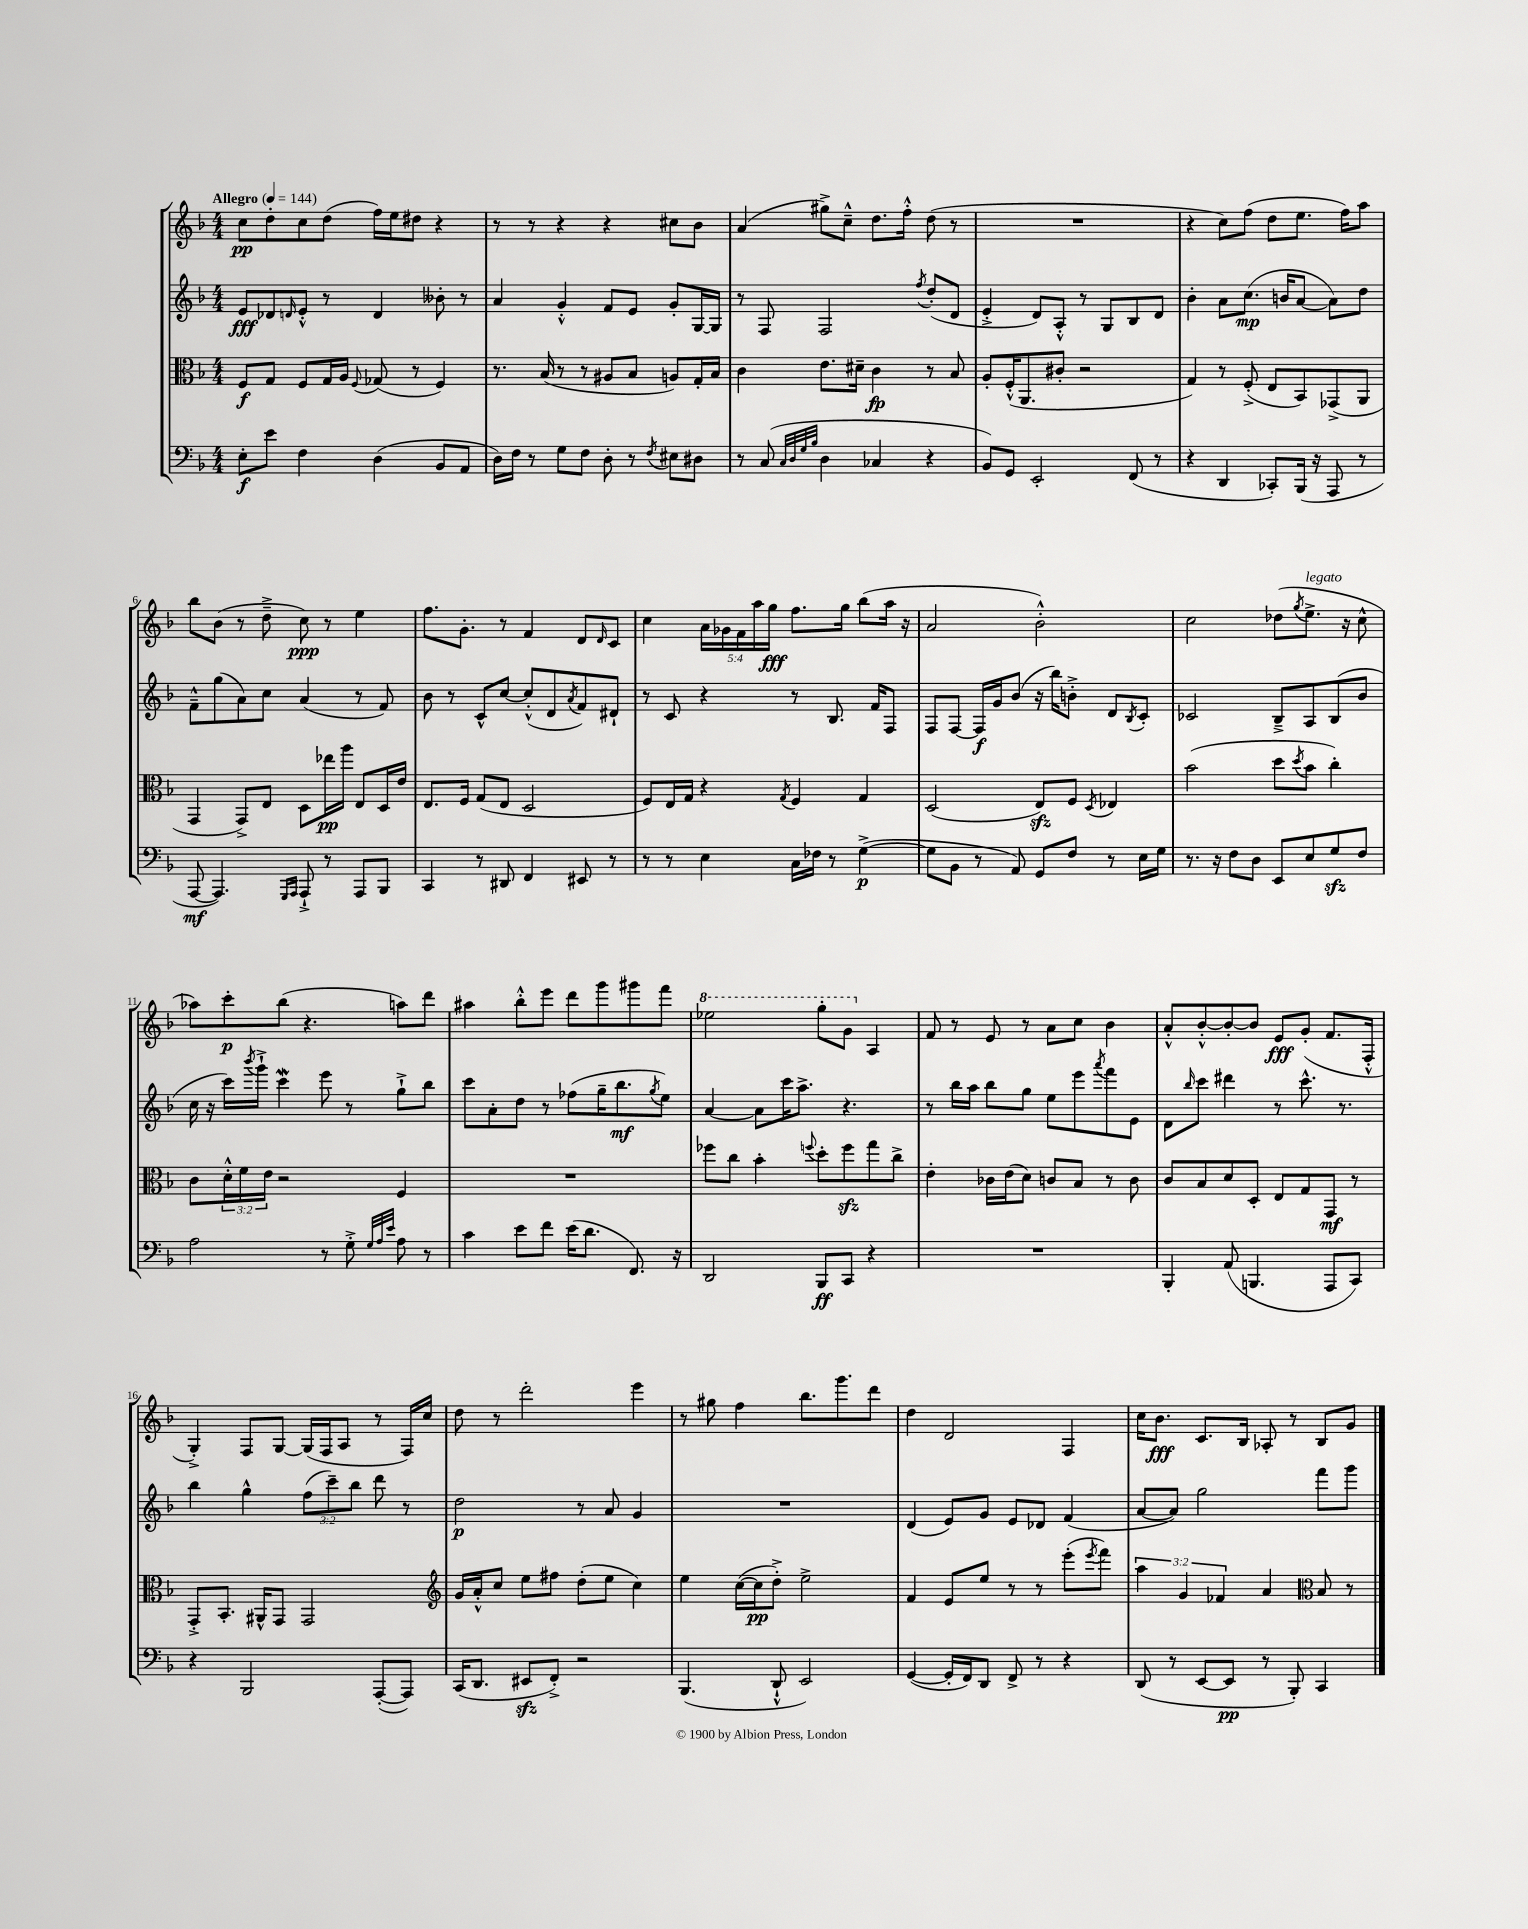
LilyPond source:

<<
\new StaffGroup <<
\new Staff = "s0" {
    \clef treble \key f \major \numericTimeSignature \time 4/4 \override Staff.TupletNumber.text = #tuplet-number::calc-fraction-text \tempo "Allegro" 4 = 144
    c''8\pp d''8-. c''8 d''8( f''16) e''16 dis''8 r4 |
    r8 r8 r4 r4 cis''8 bes'8 |
    a'4( gis''8->) c''8---^ d''8. f''16-.-^ d''8( r8 |
    R1 |
    r4 c''8) f''8( d''8 e''8. f''16) a''8 |
    bes''8 bes'8( r8 d''8---> c''8\ppp) r8 e''4 |
    f''8. g'8.-. r8 f'4 d'8 \grace { d'16 } c'8 |
    c''4 \tuplet 5/4 { a'16 ges'16 f'16 a''16 g''16\fff } f''8. g''16 bes''8( a''16 r16 |
    a'2 bes'2-.-^) |
    c''2 des''8( \acciaccatura { g''8 } e''8.->^\markup { \italic "legato" } r16 c''8-^ |
    aes''8) c'''8-.\p bes''8( r4. a''8) d'''8 |
    ais''4 bes''8-.-^ e'''8 d'''8 g'''8 gis'''8 f'''8 |
    \ottava #1 ees'''2 g'''8-. g''8 \ottava #0 a4 |
    f'8 r8 e'8 r8 a'8 c''8 bes'4 |
    a'8-.-^ bes'8~-.-^ bes'8~-. bes'8 e'8\fff g'8-.( f'8. f16-.-^ |
    g4-.->) f8 g8~ g16( f16 a8 r8 f16) c''16 |
    d''8 r8 d'''2-. e'''4 |
    r8 gis''8 f''4 bes''8. g'''8. d'''8 |
    d''4 d'2 f4 |
    c''16 bes'8.\fff c'8. bes16 aes8-. r8 bes8 g'8 \bar "|." |
}
\new Staff = "s1" {
    \clef treble \key f \major \numericTimeSignature \time 4/4 \override Staff.TupletNumber.text = #tuplet-number::calc-fraction-text
    e'8\fff des'8 \grace { d'16 } e'8-.-^ r8 d'4 beses'8-. r8 |
    a'4 g'4-.-^ f'8 e'8 g'8-. g16~ g16 |
    r8 f8 f2 \acciaccatura { f''8 } d''8-.( d'8 |
    e'4-.-> d'8) a8-.-^ r8 g8 bes8 d'8 |
    bes'4-. a'8 c''8.\mp( b'16 a'8~ a'8) d''8 |
    f'8---^ g''8( a'8) c''8 a'4( r8 f'8) |
    bes'8 r8 c'8-^ c''8~ c''8-.-^( d'8 \acciaccatura { a'8 } f'8) dis'8-! |
    r8 c'8 r4 r8 bes8. f'16 f8 |
    f8 f8~ f16\f g'16 bes'8( r16 bes''16) b'8-.-> d'8 \acciaccatura { bes8 } c'8-. |
    ces'2 bes8---> a8 bes8( bes'8 |
    c''16 r16 c'''16) \acciaccatura { bes'''8 } g'''16-!-> c'''4\mordent e'''8 r8 g''8-!-> bes''8 |
    c'''8 a'8-. d''8 r8 fes''8( g''16-- bes''8.\mf \acciaccatura { g''8 } e''8) |
    a'4~ a'8 c'''16 a''8.-> r4. |
    r8 bes''16 a''16 bes''8 g''8 e''8 e'''8 \acciaccatura { a'''8 } f'''8 e'8 |
    d'8 \grace { bes''16 } c'''8 dis'''4 r8 c'''8.-^ r8. |
    bes''4 g''4-^ \tuplet 3/2 { f''8( c'''8--) bes''8 } d'''8 r8 |
    d''2\p r8 a'8 g'4 |
    R1 |
    d'4( e'8) g'8 e'8 des'8 f'4( |
    a'8~ a'8) g''2 f'''8 g'''8 \bar "|." |
}
\new Staff = "s2" {
    \clef alto \key f \major \numericTimeSignature \time 4/4 \override Staff.TupletNumber.text = #tuplet-number::calc-fraction-text
    f8\f g8 f8 g16 a16 \appoggiatura { f8 } ges8( r8 f4) |
    r8. bes16( r8 r8 ais8 bes8 a8) g16-. bes16 |
    c'4 e'8. dis'16-- c'4\fp r8 bes8 |
    a8-. f16-.-^( a,8. cis'8-. r2 |
    g4) r8 f8-.->( e8 bes,8) ges,8->( a,8 |
    g,4 g,8->) e8 d8 ees''16\pp a''16 e8 d16 e'16 |
    e8. f16 g8( e8 d2 |
    f8) e16 g16 r4 \acciaccatura { g8 } f4 g4 |
    d2( e8\sfz) f8 \acciaccatura { d8 } ees4 |
    bes'2( d''8 \acciaccatura { d''8 } bes'8 c''4-.) |
    c'8 \tuplet 3/2 { d'16-.-^ f'16 e'16 } r2 f4 |
    R1 |
    fes''8 c''8 bes'4-. \appoggiatura { f''8 } d''8-. f''8\sfz g''8 c''8-> |
    e'4-. ces'16 e'16( d'8) c'8 bes8 r8 c'8 |
    c'8 bes8 d'8 d8-. e8 g8 g,8\mf r8 |
    g,8-.-> bes,8.-. ais,16-^ g,8 g,2 |
    \clef treble g'16 a'16-.-^ c''8 e''8 fis''8 d''8-.( e''8 c''4) |
    e''4 c''16~( c''16\pp d''8-.->) e''2-> |
    f'4 e'8 e''8 r8 r8 e'''8-.( \acciaccatura { e'''8 } f'''8) |
    \tuplet 3/2 { a''4 g'4 fes'4 } a'4 \clef alto bes8 r8 \bar "|." |
}
\new Staff = "s3" {
    \clef bass \key f \major \numericTimeSignature \time 4/4
    e8-.\f e'8 f4 d4( bes,8 a,8 |
    d16) f16 r8 g8 f8 d8-. r8 \acciaccatura { f8 } eis8 dis8 |
    r8 c8( \grace { c32 d32 g32 bes32 } d4 ces4 r4 |
    bes,8) g,8 e,2-. f,8( r8 |
    r4 d,4 ces,8-.) bes,,16( r16 a,,8 r8 |
    a,,8~\mf a,,4.) \grace { g,,16 a,,16 } a,,8-!-> r8 a,,8 bes,,8 |
    c,4 r8 dis,8 f,4 eis,8 r8 |
    r8 r8 e4 c16 fes16 r8 g4~->\p( |
    g8 bes,8 r8 a,8) g,8 f8 r8 e16 g16 |
    r8. r16 f8 d8 e,8 e8 g8\sfz f8 |
    a2 r8 g8-.-> \grace { g32 a32 e'32 } a8 r8 |
    c'4 e'8 f'8 e'16( d'8. f,8.) r16 |
    d,2 bes,,8\ff c,8 r4 |
    R1 |
    bes,,4-. a,8( b,,4. a,,8 c,8) |
    r4 bes,,2 a,,8~-.( a,,8) |
    c,16( d,8. eis,8\sfz f,8-.->) r2 |
    bes,,4.( d,8-!-^ e,2) |
    g,4~( g,16-. f,16) d,8 f,8-> r8 r4 |
    d,8( r8 e,8~ e,8\pp r8 bes,,8-.) c,4 \bar "|." |
}
>>
>>
